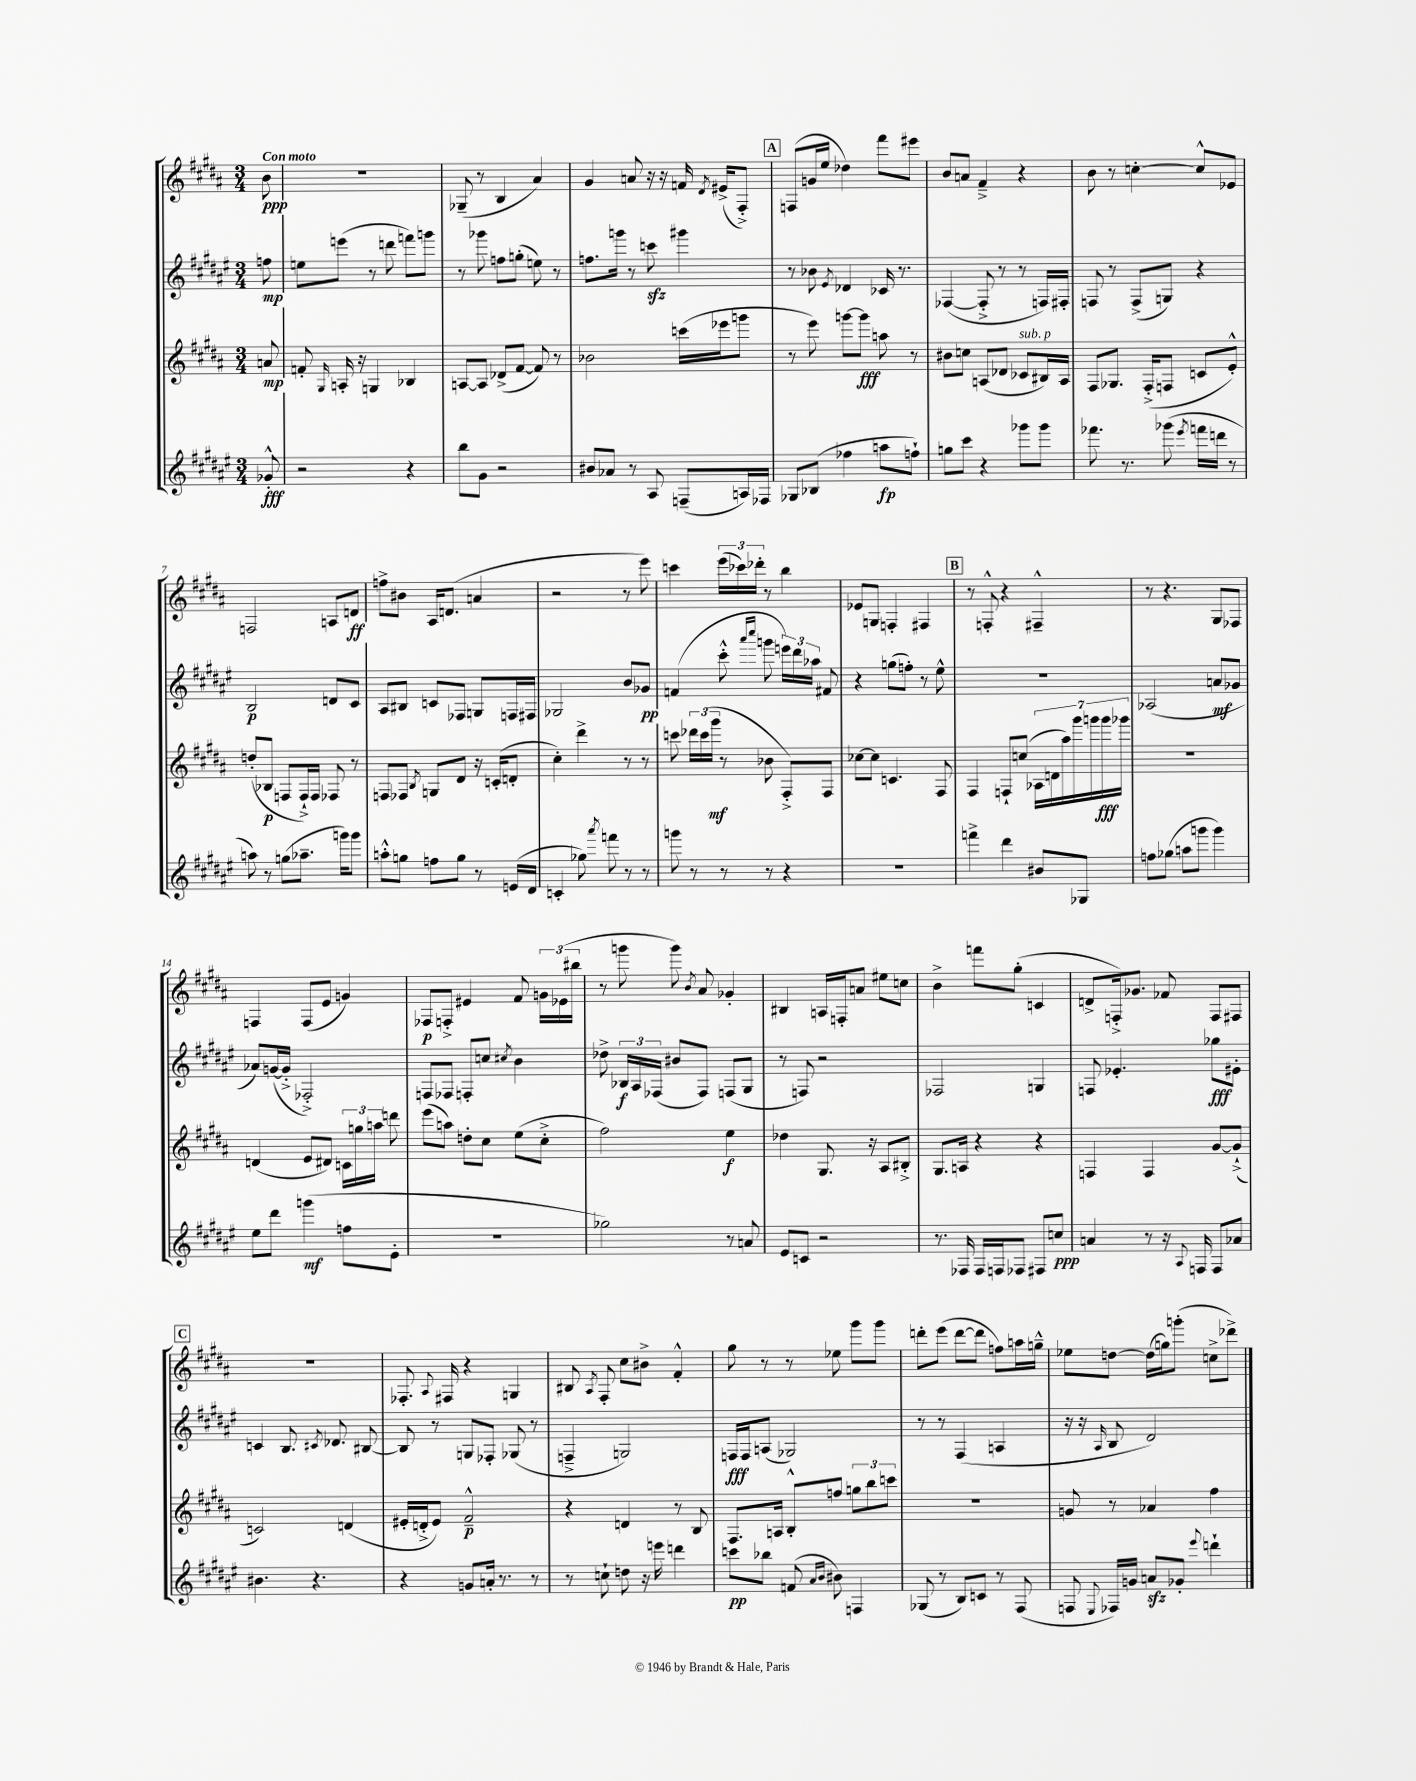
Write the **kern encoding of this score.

**kern	**dynam	**kern	**dynam	**kern	**dynam	**kern	**dynam
*part4	*part4	*part3	*part3	*part2	*part2	*part1	*part1
*staff4	*staff4	*staff3	*staff3	*staff2	*staff2	*staff1	*staff1
*clefG2	*	*clefG2	*	*clefG2	*	*clefG2	*
*k[f#c#g#d#a#e#]	*	*k[f#c#g#d#a#]	*	*k[f#c#g#d#a#e#]	*	*k[f#c#g#d#a#]	*
*M3/4	*	*M3/4	*	*M3/4	*	*M3/4	*
=	=	=	=	=	=	=	=
!	!	!	!	!	!	!LO:TX:a:B:t=Con moto	!
8g-X'^^/	fff	8an/	mp	8ffn\	mp	8b\	ppp
=1	=1	=1	=1	=1	=1	=1	=1
2r	.	8fn'/	.	8een\L	.	2.r	.
.	.	16qqG#/	.	.	.	.	.
.	.	16An'/	.	(8eeen\J	.	.	.
.	.	16r	.	.	.	.	.
.	.	4Gn/	.	8r	.	.	.
.	.	.	.	8dddn\	.	.	.
4r	.	4B-X/	.	8fffn\L)	.	.	.
.	.	.	.	8gggn\J	.	.	.
=2	=2	=2	=2	=2	=2	=2	=2
8bb\L	.	[8An/L	.	8r	.	(8G-X~/	.
8g#\J	.	8A/J]	.	8ggg-X\	.	8r	.
2r	.	(8d-X^/L	.	8ffn\L	.	4B/	.
.	.	[8f#/J	.	(8ggn'\J	.	.	.
.	.	8f#/])	.	8een\)	.	4a#/)	.
.	.	8r	.	8r	.	.	.
=3	=3	=3	=3	=3	=3	=3	=3
8b#X/L	.	2b-X\	.	8.ffn\L	.	4g#/	.
8a-X/J	.	.	.	.	.	.	.
.	.	.	.	16gggn\Jk	.	.	.
8r	.	.	.	8r	.	8an/	.
8A#/	.	.	.	8cccnzz\	.	16r	.
.	.	.	.	.	.	16r	.
(8Fn~/L	.	(16cccn\LL	.	4ggg#X\	.	16fn/	.
.	.	.	.	.	.	8qd#/	.
.	.	16eee-X\J	.	.	.	(16e#X^/KL	.
16An/L)	.	8gggn\J	.	.	.	8F#'^/J)	.
16F-X/JJ	.	.	.	.	.	.	.
!!LO:REH:place=s1:t=A
=4	=4	=4	=4	=4	=4	=4	=4
8G-X/L	.	8r	.	8r	.	(8Fn/L	.
(8B-X/J	.	8eee\)	.	8b-X\	.	16gn/L	.
.	.	.	.	.	.	16ee/JJ	.
.	.	.	.	8qe#/	.	.	.
4ff-X\	.	[8gggn\L	.	4d-X/	.	4dd-X\)	.
.	.	8ggg\J]	fff	.	.	.	.
8aan\L	fp	8aan\	.	16c-X/	.	8fff#\L	.
.	.	.	.	8.r	.	.	.
8ffn`\J)	.	8r	.	.	.	8eee#X\J	.
=5	=5	=5	=5	=5	=5	=5	=5
8ggn\L	.	8b#X\L	.	([4F-X/	.	8b/L	.
8ccc#\J	.	8ccn\J	.	.	.	8an/J	.
4r	.	(8An/L	.	8F-'^/]	.	4f#~^/	.
.	.	8d-X/J	.	8r	.	.	.
!	!	!LO:TX:a:i:t=sub. p	!	!	!	!	!
8ggg-X\L	.	8c-X/L	.	8r	.	4r	.
8ggg-\J	.	16B#X/L)	.	16Fn/LL)	.	.	.
.	.	16A/JJ	.	16F#X'/JJ	.	.	.
=6	=6	=6	=6	=6	=6	=6	=6
8.fff-X\	.	8F#/L	.	8Fn/	.	8b\	.
.	.	8.G-X/J	.	8r	.	8r	.
8.r	.	.	.	.	.	.	.
.	.	.	.	(8F^/L	.	[4ccn'\	.
.	.	(16F#'^/KL	.	.	.	.	.
(8ggg-X\	.	8Fn/J	.	8Gn/J)	.	.	.
8qeee#/	.	.	.	.	.	.	.
16fffn\LL	.	8cn/L	.	4r	.	8cc^^/L]	.
16dddn\JJ	.	.	.	.	.	.	.
8r	.	8e'^^/J)	.	.	.	8e-X/J	.
!!LO:LB:g=z
=7	=7	=7	=7	=7	=7	=7	=7
8aan\)	.	(8ddn'/L	.	2B/	p	2Fn/	.
8r	.	8B-X/J	p	.	.	.	.
(8ggn\L	.	8Fn/L	.	.	.	.	.
8.aa-X~\J	.	16F`^/L)	.	.	.	.	.
.	.	16F/JJ	.	.	.	.	.
.	.	8F-X/	.	8dn/L	.	8An/L	.
16gggn\KL)	.	.	.	.	.	.	.
8ggg\J	.	8r	.	8c#/J	.	8dn/J	ff
=8	=8	=8	=8	=8	=8	=8	=8
8aan'^^\L	.	8Fn/L	.	8A#/L	.	8ffn^\L	.
8ggn\J	.	8F-X/J	.	8B#X/J	.	8b#X\J	.
.	.	8qB/	.	.	.	.	.
8ffn\L	.	8Gn/L	.	8cn/L	.	16A#/KL	.
.	.	.	.	.	.	(8.dn/J	.
8gg\J	.	8d#/J	.	8F-X/J	.	.	.
8r	.	16r	.	8Gn/L	.	4an/	.
.	.	(16cn'/KL	.	.	.	.	.
(16en/LL	.	8dn'/J	.	16Fn/L	.	.	.
16d#/JJ	.	.	.	16F#X/JJ	.	.	.
=9	=9	=9	=9	=9	=9	=9	=9
4cn'/	.	4cc#'\)	.	2G-X/	.	2r	.
8gg-X\)	.	4ddd#^\	.	.	.	.	.
8qaaa#/	.	.	.	.	.	.	.
8fffn\	.	.	.	.	.	.	.
8r	.	8r	.	8b/L	.	8r	.
8r	.	8r	.	8g-X/J	pp	8eee\)	.
=10	=10	=10	=10	=10	=10	=10	=10
8gggn\	.	8cccn\	.	(4fn/	.	4cccn\	.
8r	.	24ddd-X\LL	.	.	.	.	.
.	.	(24ccc\	.	.	.	.	.
.	.	24ggg#\JJ	mf	.	.	.	.
8r	.	8r	.	8ccc#'^^\	.	(24eee\LL	.
.	.	.	.	.	.	24ccc-X\)	.
.	.	.	.	.	.	24ddd-X'\JJ	.
.	.	.	.	16qqaaa#/LL	.	.	.
.	.	.	.	16qqcccc#/JJ	.	.	.
8r	.	8b-X\	.	8gggn\	.	8r	.
4r	.	8F#'^/L)	.	24eeen\LL)	.	4bb\	.
.	.	.	.	24ddd#\	.	.	.
.	.	.	.	24aa-X\JJ	.	.	.
.	.	8F#/J	.	8f#X/	.	.	.
=11	=11	=11	=11	=11	=11	=11	=11
2.r	.	[8cc-X\L	.	4r	.	8e-X/L	.
.	.	8cc-\J]	.	.	.	8Gn/J	.
.	.	4.cn/	.	(8ggn\L	.	4Fn'/	.
.	.	.	.	8ffn'\J)	.	.	.
.	.	.	.	8r	.	4F#X/	.
.	.	8F#/	.	8ee#^^\	.	.	.
!!LO:REH:place=s1:t=B
=12	=12	=12	=12	=12	=12	=12	=12
4fffn^\	.	4F#/	.	2.r	.	8r	.
.	.	.	.	.	.	8Fn'^^/	.
4ddd#\	.	8Fn`/L	.	.	.	4r	.
.	.	(8ccn/J	.	.	.	.	.
8b#X/L	.	28A-X\LL	.	.	.	4F#X~^^/	.
.	.	28dn\	.	.	.	.	.
.	.	28aa#\)	.	.	.	.	.
.	.	28ggg#\	.	.	.	.	.
8G-X/J	.	.	.	.	.	.	.
.	.	28gggn\	.	.	.	.	.
.	.	28ggg\	fff	.	.	.	.
.	.	28ggg-X\JJ	.	.	.	.	.
=13	=13	=13	=13	=13	=13	=13	=13
8ffn\L	.	2.r	.	(2A-X/	.	8r	.
(8gg-X\J	.	.	.	.	.	4.r	.
8aan\L	.	.	.	.	.	.	.
8gggn\J	.	.	.	.	.	.	.
4ggg\)	.	.	.	8an/L	mf	8G#/L	.
.	.	.	.	8g-X/J	.	8F-X/J	.
!!LO:LB:g=z
=14	=14	=14	=14	=14	=14	=14	=14
8ee#\L	.	(4dn/	.	8a-X/L)	.	4Fn/	.
8ddd#\J	.	.	.	([16gn/L	.	.	.
.	.	.	.	16g'^/JJ]	.	.	.
(4gggn\	mf	8e/L	.	2F-X'^/)	.	(8F/L	.
.	.	8d#X/J)	.	.	.	8e/J	.
8ffn\L	.	24cn\LL	.	.	.	4gn/)	.
.	.	24ggn\	.	.	.	.	.
.	.	24aan\JJ	.	.	.	.	.
8e#'\J	.	8dddn\	.	.	.	.	.
=15	=15	=15	=15	=15	=15	=15	=15
2.r	.	(8eee\L	.	8Fn/L	.	8F-X/L	p
.	.	8aan\J)	.	8F-X/J	.	8Fn'^/J	.
.	.	8ddn'\L	.	8Fn'/L	.	4e#X/	.
.	.	8cc#\J	.	8ccn/J	.	.	.
.	.	.	.	8qcc#X/	.	.	.
.	.	(8ee\L	.	4b\	.	8f#/	.
.	.	8cc#'^\J	.	.	.	24gn\LL	.
.	.	.	.	.	.	(24e-X\	.
.	.	.	.	.	.	24bb#X\JJ	.
=16	=16	=16	=16	=16	=16	=16	=16
2gg-X\)	.	2ff#\)	.	8dd-X^\	.	8r	.
.	.	.	.	24B-X/LL	f	8gggn\	.
.	.	.	.	24A#/	.	.	.
.	.	.	.	(24F-X/JJ	.	.	.
.	.	.	.	8b#X/L	.	8ggg\)	.
.	.	.	.	.	.	8qb/	.
.	.	.	.	8F-/J)	.	8a#/	.
8r	.	4ee\	f	(8Fn/L	.	4g-X'/	.
8an/	.	.	.	8G#/J	.	.	.
=17	=17	=17	=17	=17	=17	=17	=17
8e#/L	.	4dd-X\	.	8r	.	4B#X/	.
8cn/J	.	.	.	8Fn/)	.	.	.
2r	.	8.G#/	.	2r	.	16An/LL	.
.	.	.	.	.	.	16Fn'/J	.
.	.	.	.	.	.	8an/J	.
.	.	16r	.	.	.	.	.
.	.	8A#/L	.	.	.	8ee#X\L	.
.	.	8B#X'^/J	.	.	.	8ccn\J	.
=18	=18	=18	=18	=18	=18	=18	=18
8.r	.	8.G#/L	.	2F-X/	.	4b^\	.
16F-X/	.	16An/Jk	.	.	.	.	.
16F-/LL	.	4r	.	.	.	8fffn\L	.
16Fn/J	.	.	.	.	.	.	.
8F-X/J	.	.	.	.	.	(8gg#'\J	.
8F#X/L	.	4r	.	4Gn/	.	4cn/	.
8ccn/J	ppp	.	.	.	.	.	.
=19	=19	=19	=19	=19	=19	=19	=19
4an/	.	4Fn/	.	8Fn/	.	8dn^/L	.
.	.	.	.	4.e-X'/	.	16Fn'^/k)	.
.	.	.	.	.	.	8.g-X/J	.
8r	.	4F/	.	.	.	.	.
16r	.	.	.	.	.	8f-X/	.
8qqA#/	.	.	.	.	.	.	.
16Fn/	.	.	.	.	.	.	.
8F/L	.	[8g#/L	.	8gg-X\L	fff	8F/L	.
8a-X/J	.	(8g#`^/J]	.	8e#X'\J	.	8F#X/J	.
!!LO:LB:g=z
!!LO:REH:place=s1:t=C
=20	=20	=20	=20	=20	=20	=20	=20
4.b#X\	.	2cn/)	.	4cn/	.	2.r	.
.	.	.	.	8.B/	.	.	.
4.r	.	.	.	.	.	.	.
.	.	.	.	8qc#X/	.	.	.
.	.	.	.	8.d-X/	.	.	.
.	.	(4dn/	.	.	.	.	.
.	.	.	.	[8B#X/	.	.	.
=21	=21	=21	=21	=21	=21	=21	=21
4r	.	16e#X'/LL	.	8B#/]	.	8.F-X'/	.
.	.	16dn'^/J	.	.	.	.	.
.	.	8e#/J)	.	8r	.	.	.
.	.	.	.	.	.	8qqA#/	.
.	.	.	.	.	.	16F#X/	.
8gn/L	.	2f#~^^/	p	8Gn/L	.	4r	.
16an'/Jk	.	.	.	8F-X'/J	.	.	.
8.r	.	.	.	.	.	.	.
.	.	.	.	(8G-X/	.	4Gn/	.
8r	.	.	.	8r	.	.	.
=22	=22	=22	=22	=22	=22	=22	=22
8r	.	4r	.	4Fn~^/	.	8B#X/	.
.	.	.	.	.	.	8qA#/	.
8ccn`\	.	.	.	.	.	8F#'/	.
8ddn\	.	4dn/	.	2Gn/)	.	8cc#\L	.
16r	.	.	.	.	.	8b#X^\J	.
16eeen\	.	.	.	.	.	.	.
4dddn\	.	8r	.	.	.	4f#'^^/	.
.	.	8B/	.	.	.	.	.
=23	=23	=23	=23	=23	=23	=23	=23
8cccn\L	pp	8.F#/L	.	16Fn/LL	fff	8gg#\	.
.	.	.	.	16F/J	.	.	.
8bb-X\J	.	.	.	(8An/J	.	8r	.
.	.	16An/Jk	.	.	.	.	.
(8fn/	.	8B'^^/L	.	2G-X/)	.	8r	.
16qqa#/LL	.	.	.	.	.	.	.
16qqb/JJ	.	.	.	.	.	.	.
8b#X\)	.	8ffn/J	.	.	.	8ee-X\	.
4Fn/	.	12ggn\L	.	.	.	8ggg#\L	.
.	.	12bb\	.	.	.	.	.
.	.	.	.	.	.	8ggg#\J	.
.	.	12cccn\J	.	.	.	.	.
=24	=24	=24	=24	=24	=24	=24	=24
(8G-X/	.	2.r	.	8r	.	8dddn'\L	.
8r	.	.	.	8r	.	(8eee\J	.
8B/L)	.	.	.	(4F#/	.	[8ddd\L	.
8cn/J	.	.	.	.	.	8ddd\J]	.
8r	.	.	.	4An/	.	8ffn\L)	.
(8F#/	.	.	.	.	.	16aan\L	.
.	.	.	.	.	.	16ggn~^^\JJ	.
=25	=25	=25	=25	=25	=25	=25	=25
8Fn/	.	8gn/	.	16r	.	8ee-X\L	.
.	.	.	.	16r	.	.	.
8qqE#/	.	.	.	16qqA#/	.	.	.
16F-X/LL)	.	8r	.	8B/	.	[8ddn\J	.
16gn/JJ	.	.	.	.	.	.	.
8anzz/L	.	4a-X/	.	2d#/)	.	(16dd\LL]	.
.	.	.	.	.	.	16ggn\J)	.
8g-X'/J	.	.	.	.	.	(8gggn'\J	.
8qqeee#/	.	.	.	.	.	.	.
4dddn`\	.	4ff#\	.	.	.	8ccn^\L	.
.	.	.	.	.	.	8ddd-X^\J)	.
==	==	==	==	==	==	==	==
*-	*-	*-	*-	*-	*-	*-	*-
